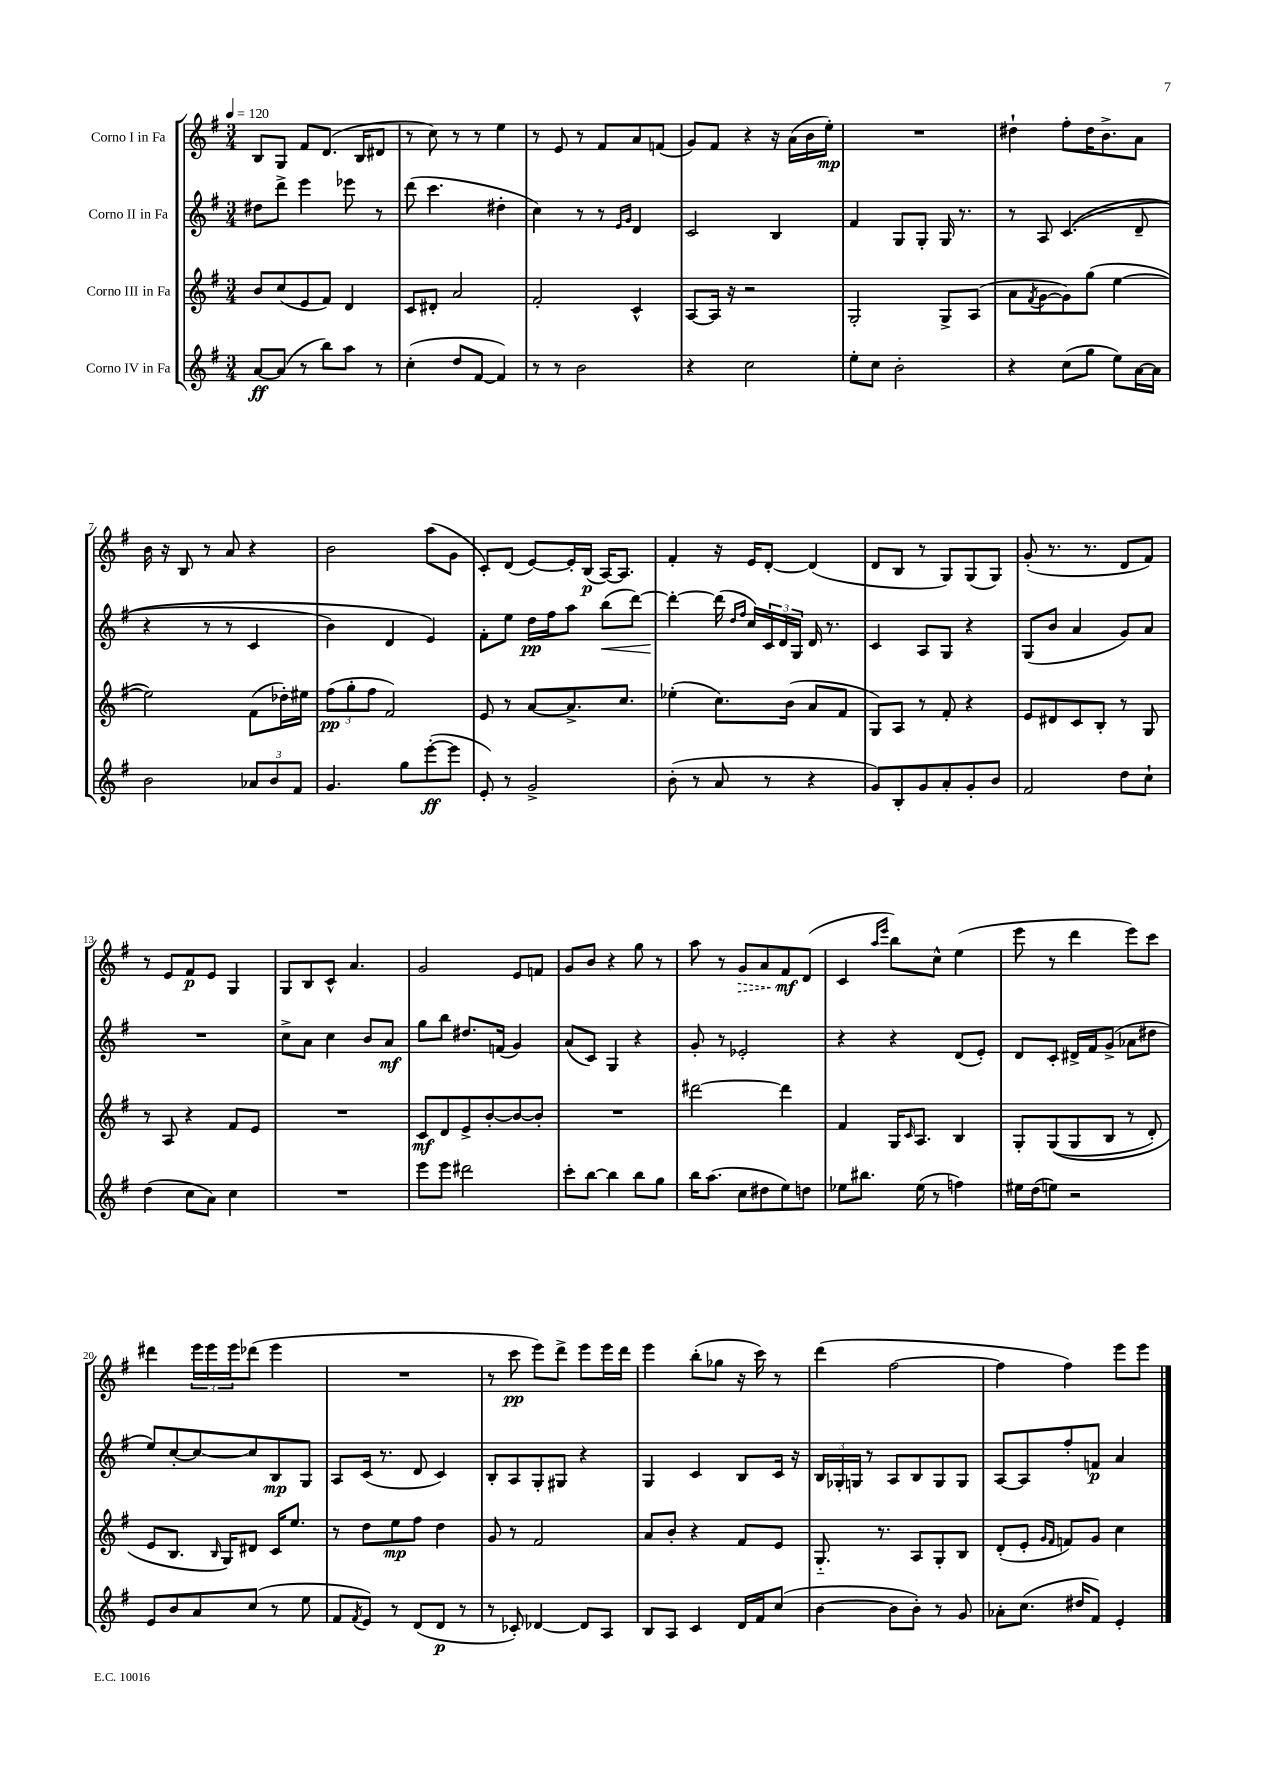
<<
\new StaffGroup <<
\new Staff = "s0" \with { instrumentName = "Corno I in Fa" } {
    \clef treble \key g \major \numericTimeSignature \time 3/4 \tempo 4 = 120
    b8 g8 fis'8 d'8.( b16 dis'8 |
    r8 c''8) r8 r8 e''4 |
    r8 e'8 r8 fis'8 a'8 f'8( |
    g'8) fis'8 r4 r16 a'16( b'16 e''16-.\mp) |
    R2. |
    dis''4-! fis''8-. dis''16 b'8.-> a'8 |
    b'16 r16 b8 r8 a'8 r4 |
    b'2 a''8( g'8 |
    c'8-.) d'8( e'8~) e'16-. b16\p( a16~) a8. |
    fis'4-. r16 e'16 d'8~-. d'4( |
    d'8 b8 r8 g8) g8( g8) |
    g'8-.( r8. r8. d'8 fis'8) |
    r8 e'8 fis'8\p e'8 g4 |
    g8 b8 c'8-^ a'4. |
    g'2 e'8 f'8 |
    g'8 b'8 r4 g''8 r8 |
    a''8 r8 \once \override Hairpin.style = #'dashed-line g'8\> a'8 fis'8\mf\! d'8( |
    c'4 \grace { a''16 e'''16 } b''8) c''8-^ e''4( |
    e'''8 r8 d'''4 e'''8) c'''8 |
    dis'''4 \tuplet 3/2 { e'''16 e'''16 e'''16 } des'''8( e'''4 |
    R2. |
    r8 c'''8\pp e'''8) d'''8-> e'''8 e'''16 d'''16 |
    e'''4 b''8-.( ges''8 r16 c'''16) r8 |
    d'''4( fis''2~ |
    fis''4 fis''4) e'''8 e'''8 \bar "|." |
}
\new Staff = "s1" \with { instrumentName = "Corno II in Fa" } {
    \clef treble \key g \major \numericTimeSignature \time 3/4
    dis''8 d'''8-> e'''4 ees'''8 r8 |
    d'''8( c'''4. dis''4-. |
    c''4) r8 r8 \grace { e'16 g'16 } d'4 |
    c'2 b4 |
    fis'4 g8 g8-. g16 r8. |
    r8 a8 c'4.(\( d'8-- |
    r4 r8 r8 c'4 |
    b'4) d'4 e'4\) |
    fis'8-. e''8 d''16\pp fis''16 a''8 b''8\<( d'''8~) |
    d'''4~-.\! d'''16( \grace { d''16 fis''16 } c''16) \tuplet 3/2 { c'16 d'16 g16 } d'16 r8. |
    c'4 a8 g8 r4 |
    g8( b'8 a'4 g'8) a'8 |
    R2. |
    c''8-> a'8 c''4 b'8 a'8\mf |
    g''8 b''8 dis''8. f'16( g'4) |
    a'8( c'8) g4 r4 |
    g'8-. r8 ees'2-. |
    r4 r4 d'8( e'8-.) |
    d'8 c'8-. dis'16-> fis'16 g'8->( aes'8 dis''8 |
    e''8) c''8~-. c''8~ c''8 b8\mp g8 |
    a8 c'16( r8. d'8 c'4) |
    b8-. a8 g8-. gis8 r4 |
    g4 c'4 b8 c'16 r16 |
    \tuplet 3/2 { b16 ges16-. g16 } r8 a8 b8 g8 g8 |
    a8~ a8 fis''8-. f'8\p a'4 \bar "|." |
}
\new Staff = "s2" \with { instrumentName = "Corno III in Fa" } {
    \clef treble \key g \major \numericTimeSignature \time 3/4
    b'8 c''8( e'8 fis'8) d'4 |
    c'8 dis'8-. a'2 |
    fis'2-. c'4-^ |
    a8~ a16 r16 r2 |
    g2-. g8-> a8( |
    a'8 \acciaccatura { fis'8 } g'8~ g'8) g''8( e''4~ |
    e''2) fis'8( des''16-.) eis''16 |
    \tuplet 3/2 { fis''8\pp( g''8-. fis''8 } fis'2) |
    e'8 r8 a'8~ a'8.-> c''8. |
    ees''4-.( c''8.) b'16( a'8 fis'8 |
    g8) a8 r8 fis'8-. r4 |
    e'8 dis'8 c'8 b8-. r8 g8 |
    r8 a8 r4 fis'8 e'8 |
    R2. |
    c'8\mf d'8 e'8-> b'8~-. b'8~ b'8-. |
    R2. |
    dis'''2~ dis'''4 |
    fis'4 g16 \grace { c'16 } a8. b4 |
    g8-. g8(\( g8 b8 r8 d'8-.) |
    e'8 b8. \grace { b16 } g16\) dis'8 c'16 e''8. |
    r8 d''8 e''8\mp fis''8 d''4 |
    g'8 r8 fis'2 |
    a'8 b'8-. r4 fis'8 e'8 |
    g8.-_ r8. a8 g8-. b8 |
    d'8-.( e'8-. \grace { g'16 fis'16 } f'8) g'8 c''4 \bar "|." |
}
\new Staff = "s3" \with { instrumentName = "Corno IV in Fa" } {
    \clef treble \key g \major \numericTimeSignature \time 3/4
    a'8~\ff a'8( r8 b''8) a''8 r8 |
    c''4-.( d''8 fis'8~ fis'4) |
    r8 r8 b'2 |
    r4 c''2 |
    e''8-. c''8 b'2-. |
    r4 c''8( g''8 e''8) a'16~ a'16 |
    b'2 \tuplet 3/2 { aes'8 b'8 fis'8 } |
    g'4. g''8 e'''8~-.\ff( e'''8 |
    e'8-.) r8 g'2-> |
    b'8-.( r8 a'8 r8 r4 |
    g'8) b8-. g'8 a'8-. g'8-. b'8 |
    fis'2 d''8 c''8-! |
    d''4( c''8 a'8) c''4 |
    R2. |
    e'''8 e'''8 dis'''2 |
    c'''8-. b''8~ b''4 b''8 g''8 |
    b''16 a''8.( c''8 dis''8 e''8) d''8 |
    ees''8 bis''8. ees''16( r8 f''4) |
    eis''16 d''16( e''8) r2 |
    e'8 b'8 a'8 c''8( r8 e''8 |
    fis'8 \acciaccatura { fis'8 } e'8) r8 d'8( d'8\p r8 |
    r8 ces'8-.) des'4~ des'8 a8 |
    b8 a8 c'4 d'16 fis'16 c''8( |
    b'4~ b'8 b'8-.) r8 g'8 |
    aes'8-. c''8.( dis''16 fis'8) e'4-. \bar "|." |
}
>>
>>
